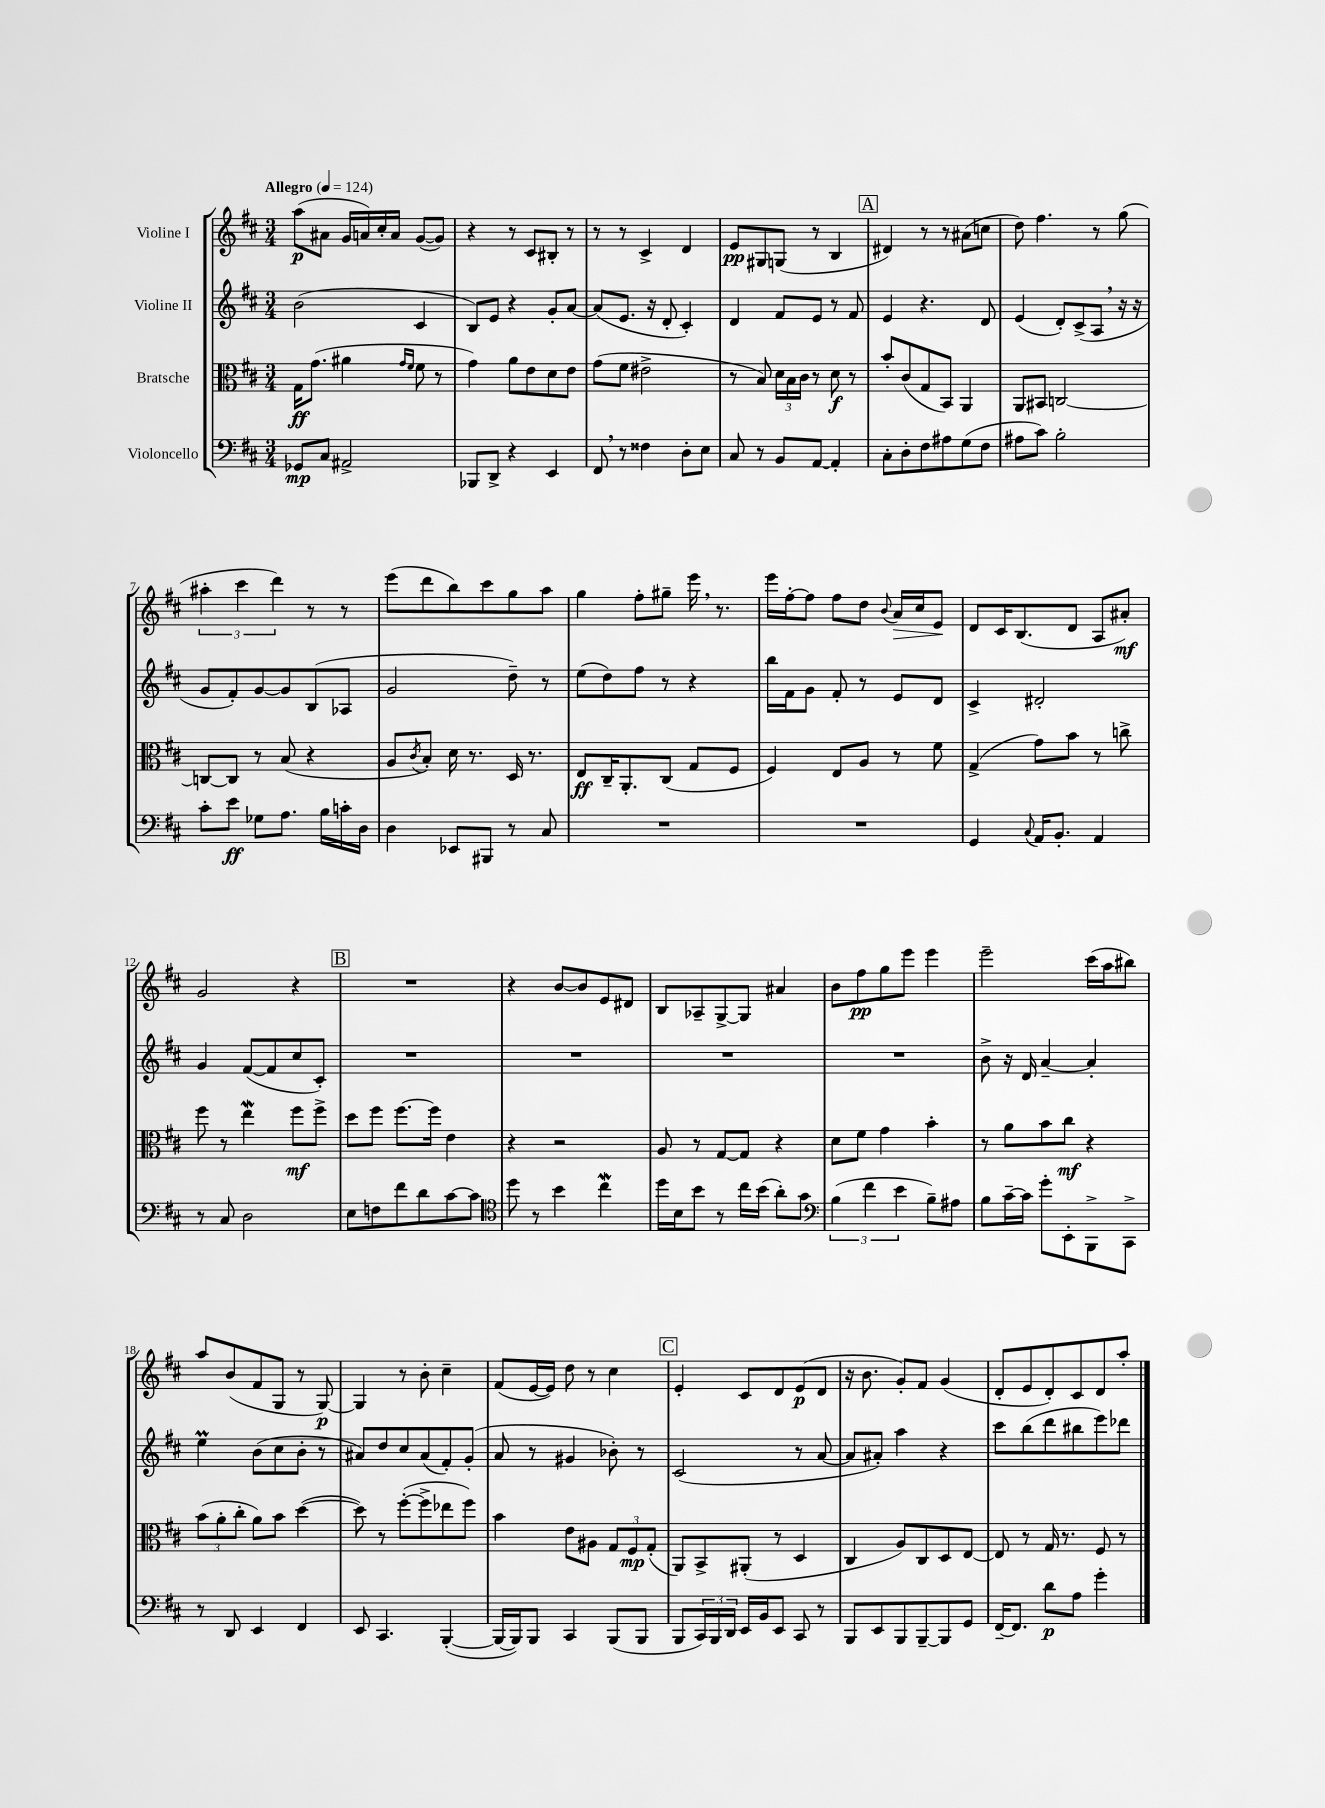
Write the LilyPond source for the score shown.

<<
\new StaffGroup <<
\new Staff = "s0" \with { instrumentName = "Violine I" } {
    \clef treble \key d \major \numericTimeSignature \time 3/4 \tempo "Allegro" 4 = 124
    a''8\p( ais'8 g'16 a'16) cis''16-. a'16 g'8~( g'8) |
    r4 r8 cis'8 bis8-. r8 |
    r8 r8 cis'4-> d'4 |
    e'8\pp gis8 g8( r8 b4 |
    \mark \markup { \box "A" } dis'4) r8 r8 ais'8( c''8 |
    d''8) fis''4. r8 g''8( |
    \tuplet 3/2 { ais''4-. cis'''4 d'''4) } r8 r8 |
    e'''8( d'''8 b''8) cis'''8 g''8 a''8 |
    g''4 fis''8-. gis''8-- e'''16 \breathe r8. |
    e'''16 fis''16~-. fis''8 fis''8 d''8 \appoggiatura { b'8 } a'16\> cis''16 e'8\! |
    d'8 cis'16 b8.( d'8 a8 ais'8-.\mf) |
    g'2 r4 |
    \mark \markup { \box "B" } R2. |
    r4 b'8~ b'8 e'8 dis'8 |
    b8 aes8-- g8~-> g8 ais'4 |
    b'8 fis''8\pp g''8 e'''8 e'''4 |
    e'''2-- cis'''16( a''16 bis''8) |
    a''8 b'8( fis'8 g8 r8 g8~\p) |
    g4 r8 b'8-. cis''4-- |
    fis'8( e'16~ e'16) d''8 r8 cis''4 |
    \mark \markup { \box "C" } e'4-. cis'8 d'8 e'8\p( d'8 |
    r16 b'8. g'8-.) fis'8 g'4( |
    d'8-. e'8 d'8-.) cis'8 d'8 a''8-. \bar "|." |
}
\new Staff = "s1" \with { instrumentName = "Violine II" } {
    \clef treble \key d \major \numericTimeSignature \time 3/4
    b'2( cis'4 |
    b8) e'8 r4 g'8-. a'8~ |
    a'8( e'8. r16 d'8-. cis'4-.) |
    d'4 fis'8 e'8 r8 fis'8 |
    \mark \markup { \box "A" } e'4 r4. d'8 |
    e'4( d'8-.) cis'8->( a8 \breathe r16 r16 |
    g'8 fis'8-.) g'8~ g'8 b8( aes8 |
    g'2 d''8--) r8 |
    e''8( d''8) fis''8 r8 r4 |
    b''16 fis'16 g'8 fis'8-. r8 e'8 d'8 |
    cis'4-> dis'2-. |
    g'4 fis'8~( fis'8 cis''8 cis'8-.) |
    \mark \markup { \box "B" } R2. |
    R2. |
    R2. |
    R2. |
    b'8-> r16 d'16 a'4~-- a'4-. |
    e''4\prall b'8( cis''8 b'8-. r8 |
    ais'8) d''8 cis''8 ais'8( fis'8-.) g'8-.( |
    a'8 r8 gis'4 bes'8-.) r8 |
    \mark \markup { \box "C" } cis'2( r8 a'8~ |
    a'8 ais'8-.) a''4 r4 |
    cis'''8 b''8( d'''8 bis''8 e'''8) des'''8 \bar "|." |
}
\new Staff = "s2" \with { instrumentName = "Bratsche" } {
    \clef alto \key d \major \numericTimeSignature \time 3/4
    g16\ff g'8.( ais'4 \grace { g'16 fis'16 } fis'8 r8 |
    g'4) a'8 e'8 d'8 e'8 |
    g'8( fis'8 eis'2-> |
    r8 b8) \tuplet 3/2 { d'16 b16 cis'16 } r8 d'8\f r8 |
    \mark \markup { \box "A" } b'8-. cis'8( g8 b,8) a,4 |
    a,8 bis,8 c2~ |
    c8~ c8 r8 b8( r4 |
    a8 \acciaccatura { cis'8 } b8-.) d'16 r8. d16 r8. |
    e8\ff cis16-- a,8.-. cis8( g8 fis8 |
    fis4) e8 a8 r8 fis'8 |
    g4->( g'8) b'8 r8 c''8-> |
    fis''8 r8 e''4\mordent fis''8\mf fis''8-> |
    \mark \markup { \box "B" } d''8 fis''8 fis''8.~ fis''16 e'4 |
    r4 r2 |
    a8 r8 g8~ g8 r4 |
    d'8 fis'8 g'4 b'4-. |
    r8 a'8 b'8 cis''8\mf r4 |
    \tuplet 3/2 { b'8( a'8-. cis''8-. } a'8) b'8 d''4~( |
    d''8) r8 fis''8~-.( fis''8-> ees''8 fis''8) |
    b'4 e'8 ais8 \tuplet 3/2 { g8 fis8\mp g8-.( } |
    \mark \markup { \box "C" } a,8) b,8-> ais,8-.( r8 d4 |
    cis4 a8) cis8 d8 e8~ |
    e8 r8 g16 r8. fis8 r8 \bar "|." |
}
\new Staff = "s3" \with { instrumentName = "Violoncello" } {
    \clef bass \key d \major \numericTimeSignature \time 3/4
    ges,8\mp cis8 ais,2-> |
    bes,,8 d,8-> r4 e,4 |
    fis,8 \breathe r8 fisis4 d8-. e8 |
    cis8 r8 b,8 a,8~ a,4-. |
    \mark \markup { \box "A" } cis8-. d8-. fis8 ais8 g8( fis8 |
    ais8 cis'8) b2-. |
    cis'8-. e'8\ff ges8 a8. b16 c'16-. d16 |
    d4 ees,8 bis,,8 r8 cis8 |
    R2. |
    R2. |
    g,4 \appoggiatura { cis8 } a,16 b,8.-. a,4 |
    r8 cis8 d2 |
    \mark \markup { \box "B" } e8 f8 fis'8 d'8 cis'8~ cis'8 |
    \clef tenor d''8 r8 b'4 cis''4\mordent |
    d''16 b16 b'8 r8 cis''16 b'16( a'8-.) g'8 |
    \clef bass \tuplet 3/2 { b4( fis'4 e'4 } b8--) ais8 |
    b8 cis'16~-- cis'16 g'8-. e,8-. b,,8-> cis,8-> |
    r8 d,8 e,4 fis,4 |
    e,8 cis,4. b,,4~-.( |
    b,,16~ b,,16) b,,8 cis,4 b,,8( b,,8 |
    \mark \markup { \box "C" } b,,8 \tuplet 3/2 { cis,16) b,,16 d,16 } e,16 b,16 e,8 cis,8 r8 |
    b,,8 e,8 b,,8 b,,8~-- b,,8 g,8 |
    fis,16~-- fis,8. d'8\p a8 g'4-. \bar "|." |
}
>>
>>
